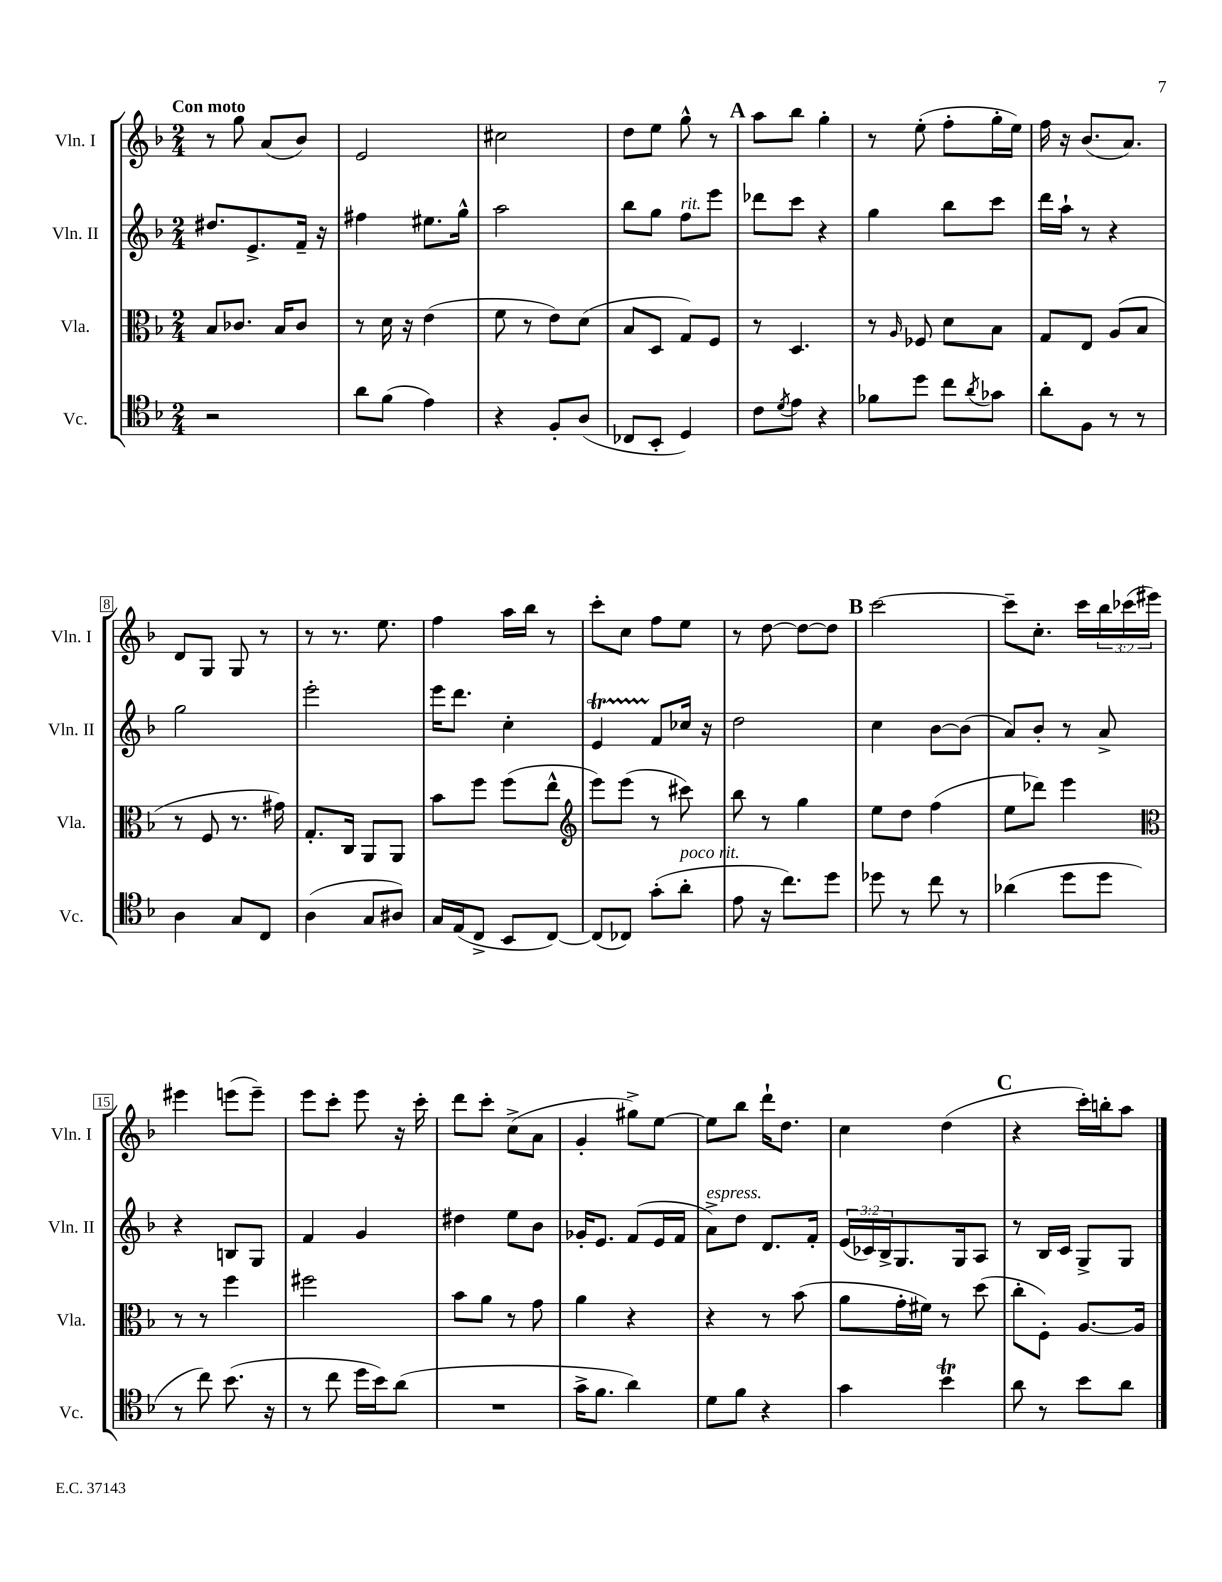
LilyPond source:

<<
\new StaffGroup <<
\new Staff = "s0" \with { instrumentName = "Vln. I" shortInstrumentName = "Vln. I" } {
    \clef treble \key f \major \numericTimeSignature \time 2/4 \override Staff.TupletNumber.text = #tuplet-number::calc-fraction-text \tempo "Con moto"
    r8 g''8 a'8( bes'8) |
    e'2 |
    cis''2 |
    d''8 e''8 g''8-^ r8 |
    \mark \markup { \bold "A" } a''8 bes''8 g''4-. |
    r8 e''8-.( f''8-. g''16-. e''16) |
    f''16 r16 bes'8.( a'8.) |
    d'8 g8 g8 r8 |
    r8 r8. e''8. |
    f''4 a''16 bes''16 r8 |
    c'''8-. c''8 f''8 e''8 |
    r8 d''8~ d''8~ d''8 |
    \mark \markup { \bold "B" } c'''2~ |
    c'''8-- c''8.-. c'''16 \tuplet 3/2 { bes''16 ces'''16( eis'''16) } |
    eis'''4 e'''8( e'''8--) |
    e'''8 c'''8-. e'''8 r16 c'''16-. |
    d'''8 c'''8-. c''8->( a'8 |
    g'4-. gis''8->) e''8~ |
    e''8 bes''8 d'''16-! d''8. |
    c''4 d''4( |
    \mark \markup { \bold "C" } r4 c'''16-.) b''16-. a''8 \bar "|." |
}
\new Staff = "s1" \with { instrumentName = "Vln. II" shortInstrumentName = "Vln. II" } {
    \clef treble \key f \major \numericTimeSignature \time 2/4 \override Staff.TupletNumber.text = #tuplet-number::calc-fraction-text
    dis''8. e'8.-> f'16-- r16 |
    fis''4 eis''8. g''16-^ |
    a''2 |
    bes''8 g''8 f''8^\markup { \italic "rit." } e'''8 |
    \mark \markup { \bold "A" } des'''8 c'''8 r4 |
    g''4 bes''8 c'''8 |
    d'''16 a''16-! r8 r4 |
    g''2 |
    e'''2-. |
    e'''16 d'''8. c''4-. |
    e'4\startTrillSpan f'8\stopTrillSpan ces''16 r16 |
    d''2 |
    \mark \markup { \bold "B" } c''4 bes'8~ bes'8( |
    a'8) bes'8-. r8 a'8-> |
    r4 b8 g8 |
    f'4 g'4 |
    dis''4 e''8 bes'8 |
    ges'16-. e'8. f'8( e'16 f'16 |
    a'8->^\markup { \italic "espress." }) d''8 d'8. f'16-. |
    \tuplet 3/2 { e'16( ces'16) bes16-> } g8. g16 a8 |
    \mark \markup { \bold "C" } r8 bes16 c'16 g8-> g8 \bar "|." |
}
\new Staff = "s2" \with { instrumentName = "Vla." shortInstrumentName = "Vla." } {
    \clef alto \key f \major \numericTimeSignature \time 2/4
    bes8 ces'8. bes16 ces'8 |
    r8 d'16 r16 e'4( |
    f'8 r8 e'8) d'8( |
    bes8 d8 g8) f8 |
    \mark \markup { \bold "A" } r8 d4. |
    r8 \grace { a16 } fes8 d'8 bes8 |
    g8 e8 a8( bes8 |
    r8 f8 r8. gis'16) |
    g8.-. c16 a,8 a,8 |
    bes'8 f''8 f''8( e''8-^ |
    \clef treble e'''8) e'''8( r8 cis'''8) |
    bes''8 r8 g''4 |
    \mark \markup { \bold "B" } e''8 d''8 f''4( |
    e''8 des'''8) e'''4 |
    \clef alto r8 r8 f''4 |
    fis''2 |
    bes'8 a'8 r8 g'8 |
    a'4 r4 |
    r4 r8 bes'8( |
    a'8 g'16-. fis'16) r8 d''8( |
    \mark \markup { \bold "C" } c''8-. f8-.) a8.~ a16 \bar "|." |
}
\new Staff = "s3" \with { instrumentName = "Vc." shortInstrumentName = "Vc." } {
    \clef tenor \key f \major \numericTimeSignature \time 2/4
    r2 |
    a'8 f'8( e'4) |
    r4 f8-. a8( |
    ces8 bes,8-. d4) |
    \mark \markup { \bold "A" } c'8 \acciaccatura { d'8 } e'8 r4 |
    fes'8 d''8 c''8 \acciaccatura { a'8 } ges'8 |
    a'8-. f8 r8 r8 |
    a4 g8 c8 |
    a4( g8 ais8) |
    g16 e16( c8-> bes,8 c8~) |
    c8( ces8) g'8-.( a'8-.^\markup { \italic "poco rit." } |
    e'8 r16 c''8.) d''8 |
    \mark \markup { \bold "B" } des''8 r8 c''8 r8 |
    aes'4( d''8 d''8 |
    r8 c''8) bes'8.( r16 |
    r8 c''8 d''16 bes'16) a'8( |
    R2 |
    g'16-> f'8. a'4) |
    d'8 f'8 r4 |
    g'4 bes'4\trill |
    \mark \markup { \bold "C" } a'8 r8 bes'8 a'8 \bar "|." |
}
>>
>>
\layout { \context { \Score \override BarNumber.stencil = #(make-stencil-boxer 0.1 0.3 ly:text-interface::print) } }
